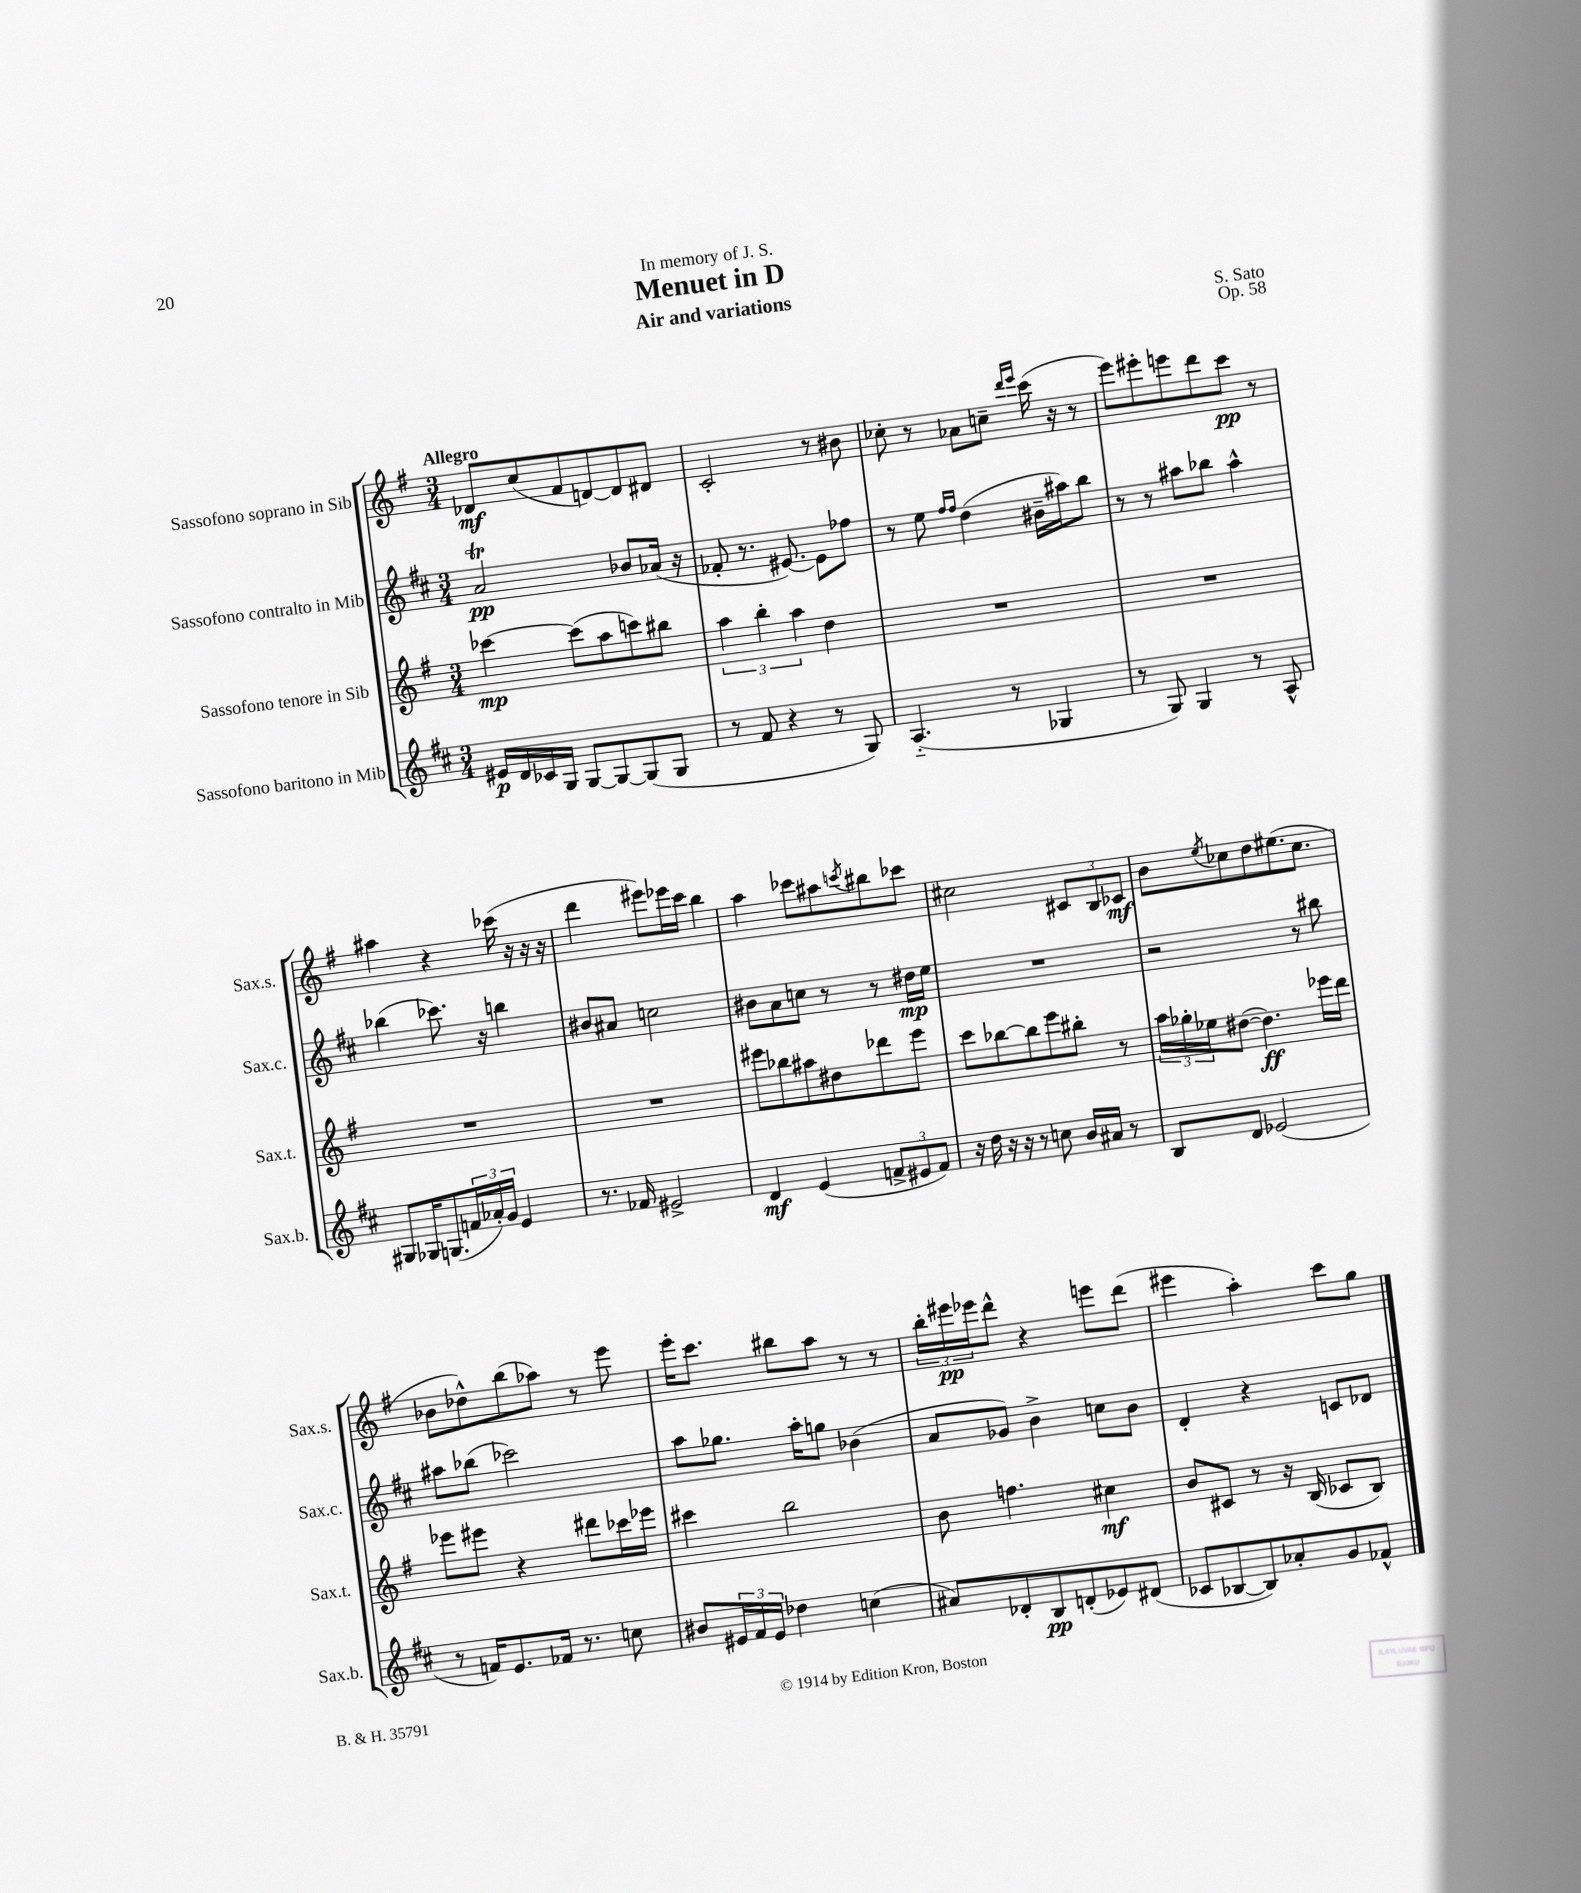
\header { title = "Menuet in D" composer = "S. Sato" subtitle = "Air and variations" dedication = "In memory of J. S." opus = "Op. 58" }
<<
\new StaffGroup <<
\new Staff = "s0" \with { instrumentName = "Sassofono soprano in Sib" shortInstrumentName = "Sax.s." } {
    \clef treble \key g \major \numericTimeSignature \time 3/4 \tempo "Allegro"
    des'8\mf c''8( fis'8 d'8~) d'8 dis'8 |
    c'2-. r8 bis'8 |
    ces''8-. r8 aes'8 c''8-- \grace { d'''16 e'''16 } c'''16( r16 r8 |
    e'''8) eis'''8-. e'''8 d'''8 c'''8\pp r8 |
    ais''4 r4 ces'''16( r16 r16 r16 |
    d'''4 eis'''8) ees'''16 c'''16 b''4 |
    a''4 ces'''8 ais''8 \acciaccatura { c'''8 } bis''8 ces'''8 |
    cis''2 \tuplet 3/2 { cis'8 b8 ces'8\mf } |
    b'8 \acciaccatura { e''8 } ces''8 d''8 eis''8.( ces''8. |
    bes'8 des''8-^) b''8( aes''8) r8 e'''8 |
    e'''16-. c'''8. bis''8 a''8 r8 r8 |
    \tuplet 3/2 { b''16-. eis'''16\pp ees'''16 } d'''8-^ r4 e'''8 d'''8( |
    eis'''4 a''4-.) c'''8 g''8 \bar "|." |
}
\new Staff = "s1" \with { instrumentName = "Sassofono contralto in Mib" shortInstrumentName = "Sax.c." } {
    \clef treble \key d \major \numericTimeSignature \time 3/4
    a'2\trill\pp bes'8 aes'16( r16 |
    fes'8-. r8. eis'8.~) eis'8 fes''8 |
    r8 e''8 \grace { fis''16 fis''16 } d''4( bis'16-- ais''16) b''8 |
    r8 r8 ais''8 bes''8 ais''4-^ |
    bes''4( ces'''8.) r16 b''4 |
    bis'8 ais'8 c''2 |
    bis'8 a'8 c''8 r8 r8 dis''16\mp e''16 |
    R2. |
    r2 r8 bis''8 |
    ais''8 bes''8( ces'''2) |
    a''8 ges''8. a''16-. g''8 bes'4( |
    a'8 ges'8) b'4-> c''8 b'8 |
    d'4-. r4 c'8 des'8 \bar "|." |
}
\new Staff = "s2" \with { instrumentName = "Sassofono tenore in Sib" shortInstrumentName = "Sax.t." } {
    \clef treble \key g \major \numericTimeSignature \time 3/4
    ces'''4~\mp ces'''8( a''8 c'''8) bis''8 |
    \tuplet 3/2 { a''4 b''4-. a''4 } d''4 |
    R2. |
    R2. |
    R2. |
    R2. |
    eis'''8 bes''8 ais''8 dis''8 des'''8 eis'''8 |
    c'''8 bes''8~ bes''8 e'''8 bis''8-. r8 |
    \tuplet 3/2 { a''16 ges''16-. ees''16 } dis''8~( dis''4.\ff) ees'''16 d'''16 |
    ees'''8 eis'''8 r4 dis'''8 ces'''16 ees'''16 |
    cis'''4 b''2 |
    b'8 f''4. cis''4\mf |
    b'8 cis'8 r8 r16 b16( ces'8 b8) \bar "|." |
}
\new Staff = "s3" \with { instrumentName = "Sassofono baritono in Mib" shortInstrumentName = "Sax.b." } {
    \clef treble \key d \major \numericTimeSignature \time 3/4
    eis'16\p d'16 ces'16 g16 g8~ g8~ g8( g8 |
    r8 fis'8 r4 r8 g8) |
    a4.-_( r8 ges4 |
    r8 g8) g4 r8 a8-^ |
    gis8 ges16 g8.( \tuplet 3/2 { f'16 aes'16-.) g'16 } e'4 |
    r8. fes'16 eis'2-> |
    d'4\mf e'4( \tuplet 3/2 { f'8-> eis'8 f'8) } |
    r16 d''16 r16 r16 r8 c''8 b'16 ais'16 r8 |
    b8 d'8 ees'2( |
    r8 f'16) e'8. fes'16 r8. c''8 |
    bis'8 \tuplet 3/2 { eis'16 fis'16 eis'16 } des''4 c''4( |
    ais'8) des'8-. b8\pp d'8-.( ees'8) dis'8( |
    ces'8 bes8~ bes8) aes'8-. g'8 fes'8-^ \bar "|." |
}
>>
>>
\layout { \context { \Score \remove "Bar_number_engraver" } }
